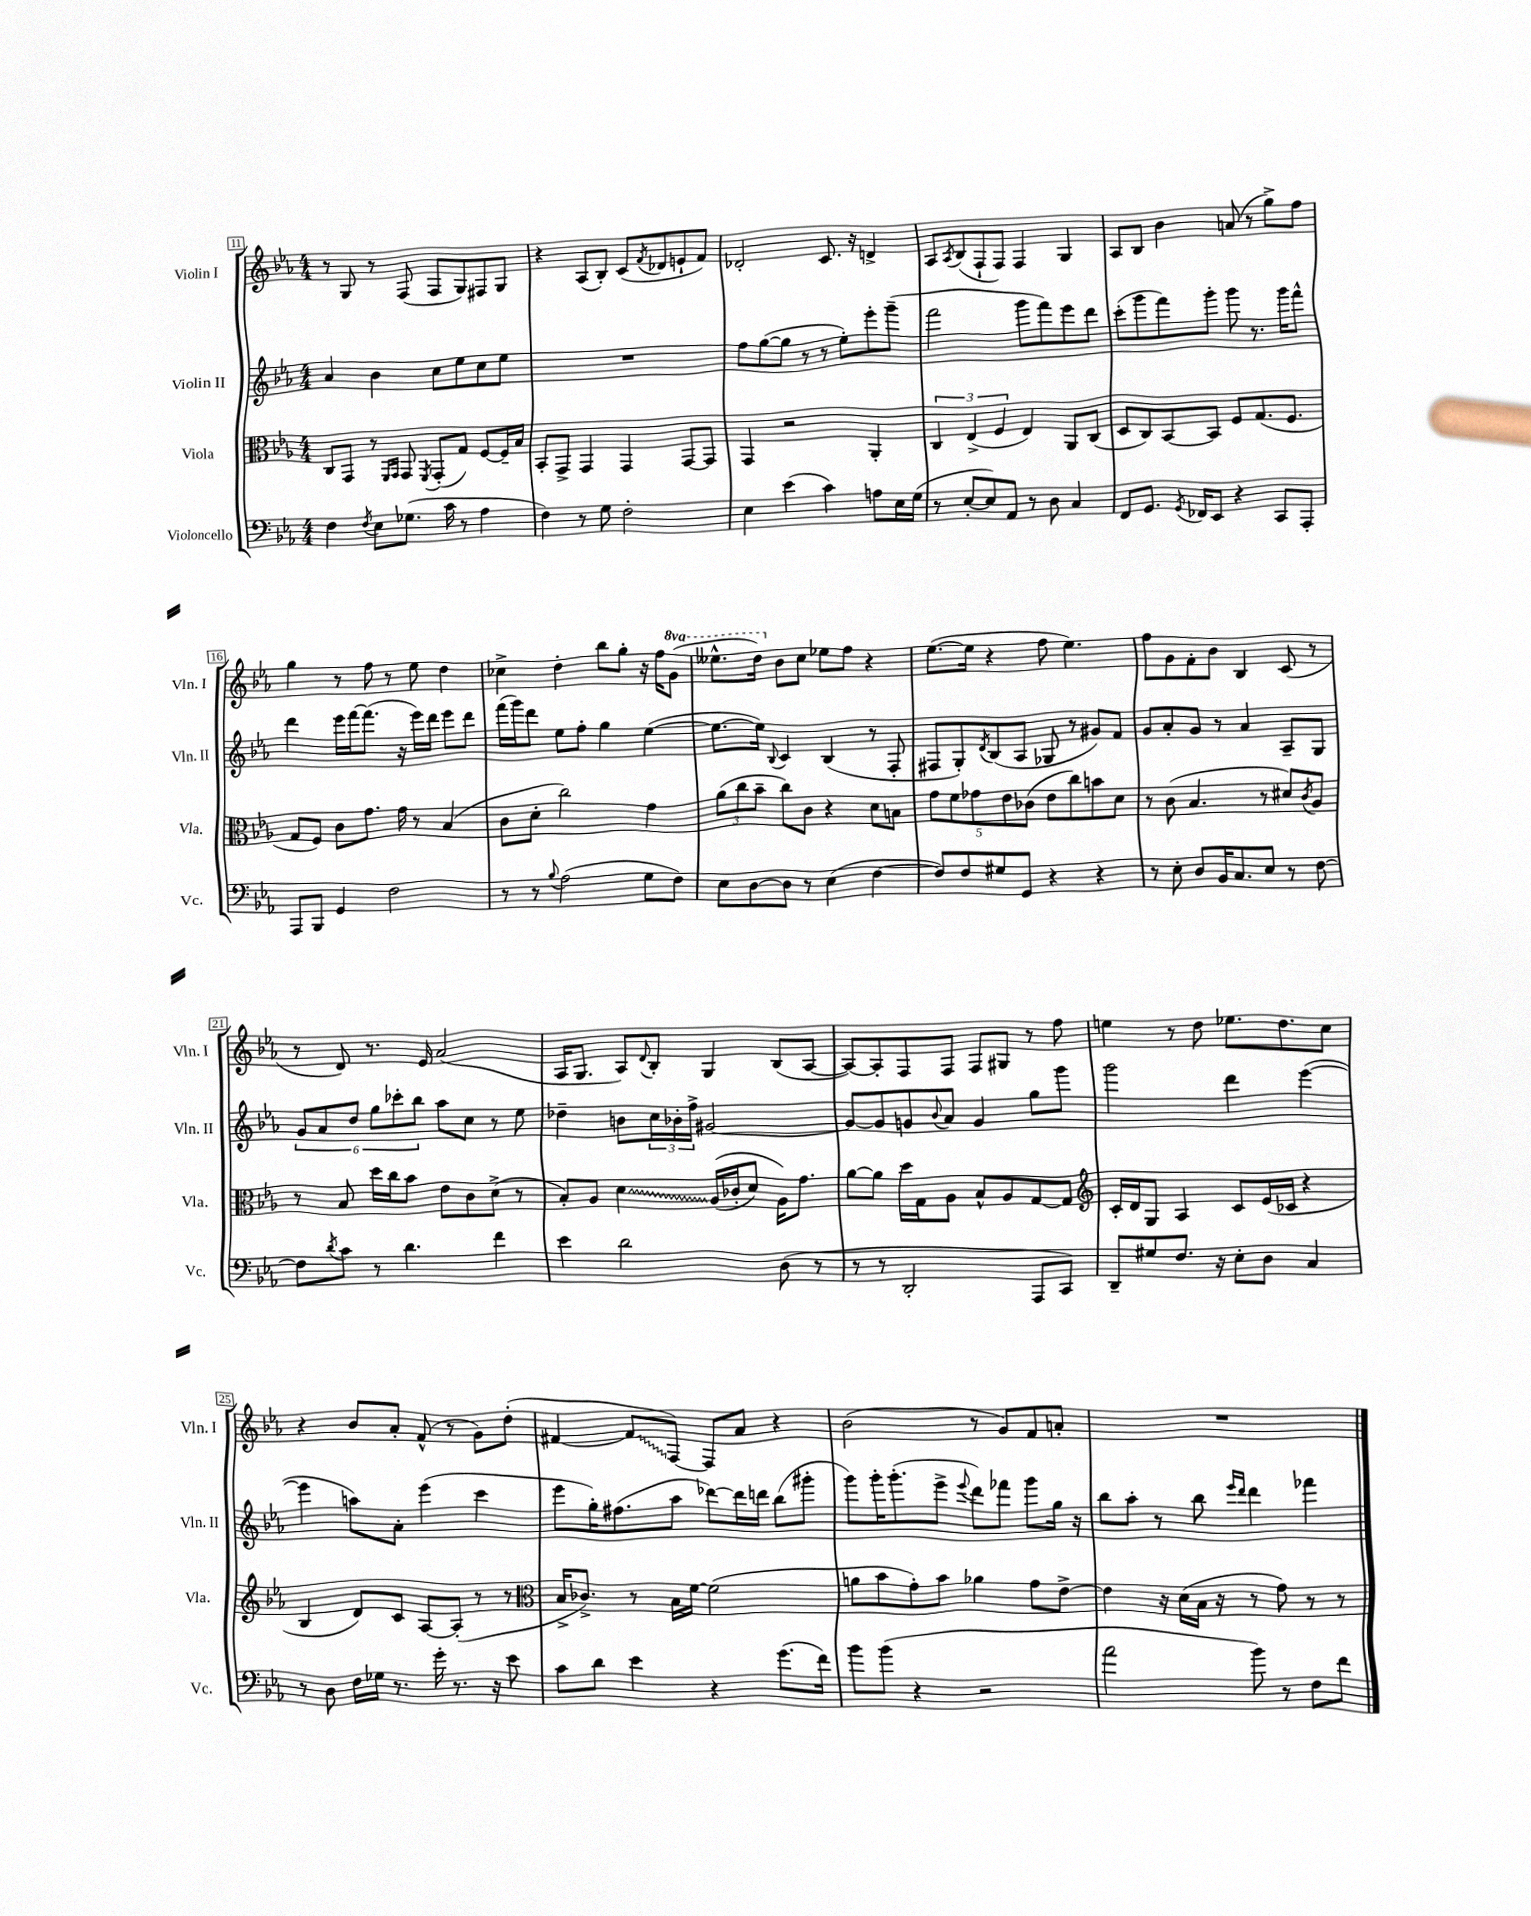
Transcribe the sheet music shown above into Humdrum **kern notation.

**kern	**kern	**kern	**kern
*staff4	*staff3	*staff2	*staff1
*clefF4	*clefC3	*clefG2	*clefG2
*k[b-e-a-]	*k[b-e-a-]	*k[b-e-a-]	*k[b-e-a-]
*M4/4	*M4/4	*M4/4	*M4/4
4F	8C	4a-	8r
.	8GG	.	8G
8qF	.	.	.
8E-	8r	4b-	8r
.	16qqFF	.	.
.	16qqGG	.	.
(8.G-	8GG	.	(8F
.	8qFF	.	.
.	(8GG'	8cc	8F
16c	.	.	.
8r	8G)	8ee-	8G)
4A-	[8F	8cc	8F#
.	16F~]	8ee-	8G
.	16B-	.	.
=	=	=	=
4F)	8BB-'	1r	4r
.	8GG^	.	.
8r	4GG	.	(8A-
8G	.	.	8B-')
2F'	4GG	.	(8c
.	.	.	8qf
.	.	.	8d-
.	[8GG	.	8e`
.	8GG]	.	8f)
=	=	=	=
4E-	4GG	8ff	2d-'
.	.	([8gg	.
(4e-	2r	8gg]	.
.	.	8r	.
4c)	.	8r	8.c
.	.	8ee-')	.
.	.	.	16r
8A	4AA-'	8eee-'	4d^
16E-	.	(8ggg~	.
(16G	.	.	.
=	=	=	=
8r	6C	2fff	8A-
.	.	.	8qA-
[8E-'	.	.	(8B-
.	(6E-^	.	.
8E-])	.	.	8F`
.	6F	.	.
8AA-	.	.	8F)
8r	4E-)	8ggg	4F
8D	.	8fff)	.
4C	8AA-	8eee-	4G
.	(8C	8ddd	.
=	=	=	=
8FF	8D	(8ccc'	8A-
8.GG	8C)	8ggg	8B-
.	[8BB-	8fff)	4b-
8qGG	.	.	.
16FF-	.	.	.
8EE-	8BB-]	8ggg'	.
4r	8F	8ggg	(8a
.	(8.G	8.r	8r
8CC	.	.	8gg^)
.	8.F	16ggg	.
8AAA-'	.	8fff^^	8ff
=	=	=	=
8AAA-	8G	4ddd	4gg
8BBB-	8F)	.	.
4GG	8c	16eee-	8r
.	.	[16fff	.
.	8.g	(8.fff]	8ff
2F	.	.	8r
.	16g	16r	.
.	8r	16eee-)	8ee-
.	.	16ddd	.
.	(4B-	8eee-	4dd
.	.	8ddd	.
=	=	=	=
8r	8c	(16fff	4cc-^
.	.	16ggg)	.
8r	8d'	8ddd	.
8qqB-	.	.	.
(2A-	2cc)	8ee-	4dd'
.	.	8ff'	.
.	.	4gg	8bb-
.	.	.	8gg'
8G	4g	([4ee-	16r
.	.	.	16ff
8F)	.	.	(8gg
=	=	=	=
8E-	(12a-	8.ee-_	8.eee--^^
.	12cc	.	.
[8D	.	.	.
.	12b-~	.	.
.	.	16ee-])	16ddd)
.	.	8qqB-	.
8D]	8cc)	4c	8b-
8r	8c	.	8cc
(4E-	4r	(4B-	8ee-
.	.	.	8ff
[4F	8d	8r	4r
.	8B	8F'	.
=	=	=	=
8F])	10g	8F#	([8.ee-
.	10f	.	.
8F	.	8G')	.
.	.	.	16ee-]
.	10g-	.	.
.	.	8qd	.
8G#	.	(8B-	4r
.	10e-	.	.
8GG	.	8A-	.
.	(10c-	.	.
4r	8e-	8G-	8ff
.	8cc)	8r	4.ee-)
4r	8b	8g#)	.
.	8d	8f	.
=	=	=	=
8r	8r	8g	8ff
8E-'	(8c	8a-'	8g
8D	4.B-	8g	8f'
16BB-	.	8r	8b-
8.C	.	.	.
.	.	4a-	4B-
8E-	8r	.	.
8r	8d#)	8A-~	(8c
.	8qc	.	.
[8F	8A-	8G	8r
=	=	=	=
8F]	8r	12g	8r
.	.	12a-	.
8qd	.	.	.
8c	8B-	.	8d)
.	.	12dd	.
8r	16dd	12gg	8.r
.	16cc	.	.
.	.	12ccc-'	.
4.d	8b-	.	.
.	.	12bb-	.
.	.	.	16e-
.	8e-	8aa-	(2a-
.	8c	8cc	.
4f	(8d^	8r	.
.	8r	8ee-	.
=	=	=	=
4e-	8B-')	4dd-~	16A-
.	.	.	8.G
.	8A-	.	.
2d	4d	8b	8A-)
.	.	.	8qqd
.	.	24cc	8B-'
.	.	24b-'	.
.	.	24ff^	.
.	&((16A-	[2g#	4G
.	16c-'	.	.
.	8d)	.	.
(8D	16A-&)	.	(8B-
.	8.g	.	.
8r	.	.	[8A-
=	=	=	=
8r	[8a-	8g#_	8A-_)
8r	8a-]	8g#]	8A-']
2DD'	16dd	8g	8F
.	16G	.	.
.	.	8qqb-	.
.	8A-	8a-	8F
.	8B-^^	4g	8F
.	8A-	.	8G#
8AAA-	[8G	8gg	8r
8CC)	8G]	8ggg	8ff
=	=	=	=
*	*clefG2	*	*
8DD~	16c'	2ggg	4ee
.	16d	.	.
8G#	8G	.	.
8.F	4A-	.	8r
.	.	.	8dd
16r	.	.	.
8E-'	8c	4ddd	8.ee-
8D	(16e-	.	.
.	16c-	.	8.dd
4C	4r	([4eee-	.
.	.	.	8cc
=	=	=	=
8r	4B-	4eee-]	4r
8D	.	.	.
16F	8d)	8aa)	8b-
16G-	.	.	.
8.r	8c	8a-'	8a-'
.	[8A-	(4eee-	(8f^^
16g'	.	.	.
8.r	(8A-']	.	8r
.	8r	4ccc	8g)
16r	.	.	.
8e-	8r	.	(8dd'
=	=	=	=
*	*clefC3	*	*
8c	16B-^	8eee-	[4f#
.	8.c-^)	.	.
8d	.	16gg')	.
.	.	(8.ff#	.
4e-	8r	.	8f#]
.	16B-	8aa-	[8F)
.	[16f	.	.
4r	(2f]	[8ddd-)	8F]
.	.	16ddd-]	8a-
.	.	16ddd	.
(8.g	.	(8bb-	4r
.	.	8ggg#'	.
16f)	.	.	.
=	=	=	=
8b-	8a	8ggg)	(2b-
(8b-	8b-	16ggg'	.
.	.	(8.ggg'	.
4r	8g')	.	.
.	8b-	8eee-^	.
.	.	8qqeee-	.
2r	4a-	8ddd)	8r
.	.	8fff-	8g)
.	8g	8ggg	8f
.	[8e-^	16gg	8a'
.	.	16r	.
=	=	=	=
2a-	4e-]	8bb-	1r
.	.	8aa-'	.
.	16r	8r	.
.	(16d	.	.
.	16B-	8bb-	.
.	16r	.	.
.	.	16qqeee-	.
.	.	16qqddd	.
8b-)	8r	4ddd	.
8r	8g)	.	.
8F	8r	4fff-	.
8f	8r	.	.
==	==	==	==
*-	*-	*-	*-
